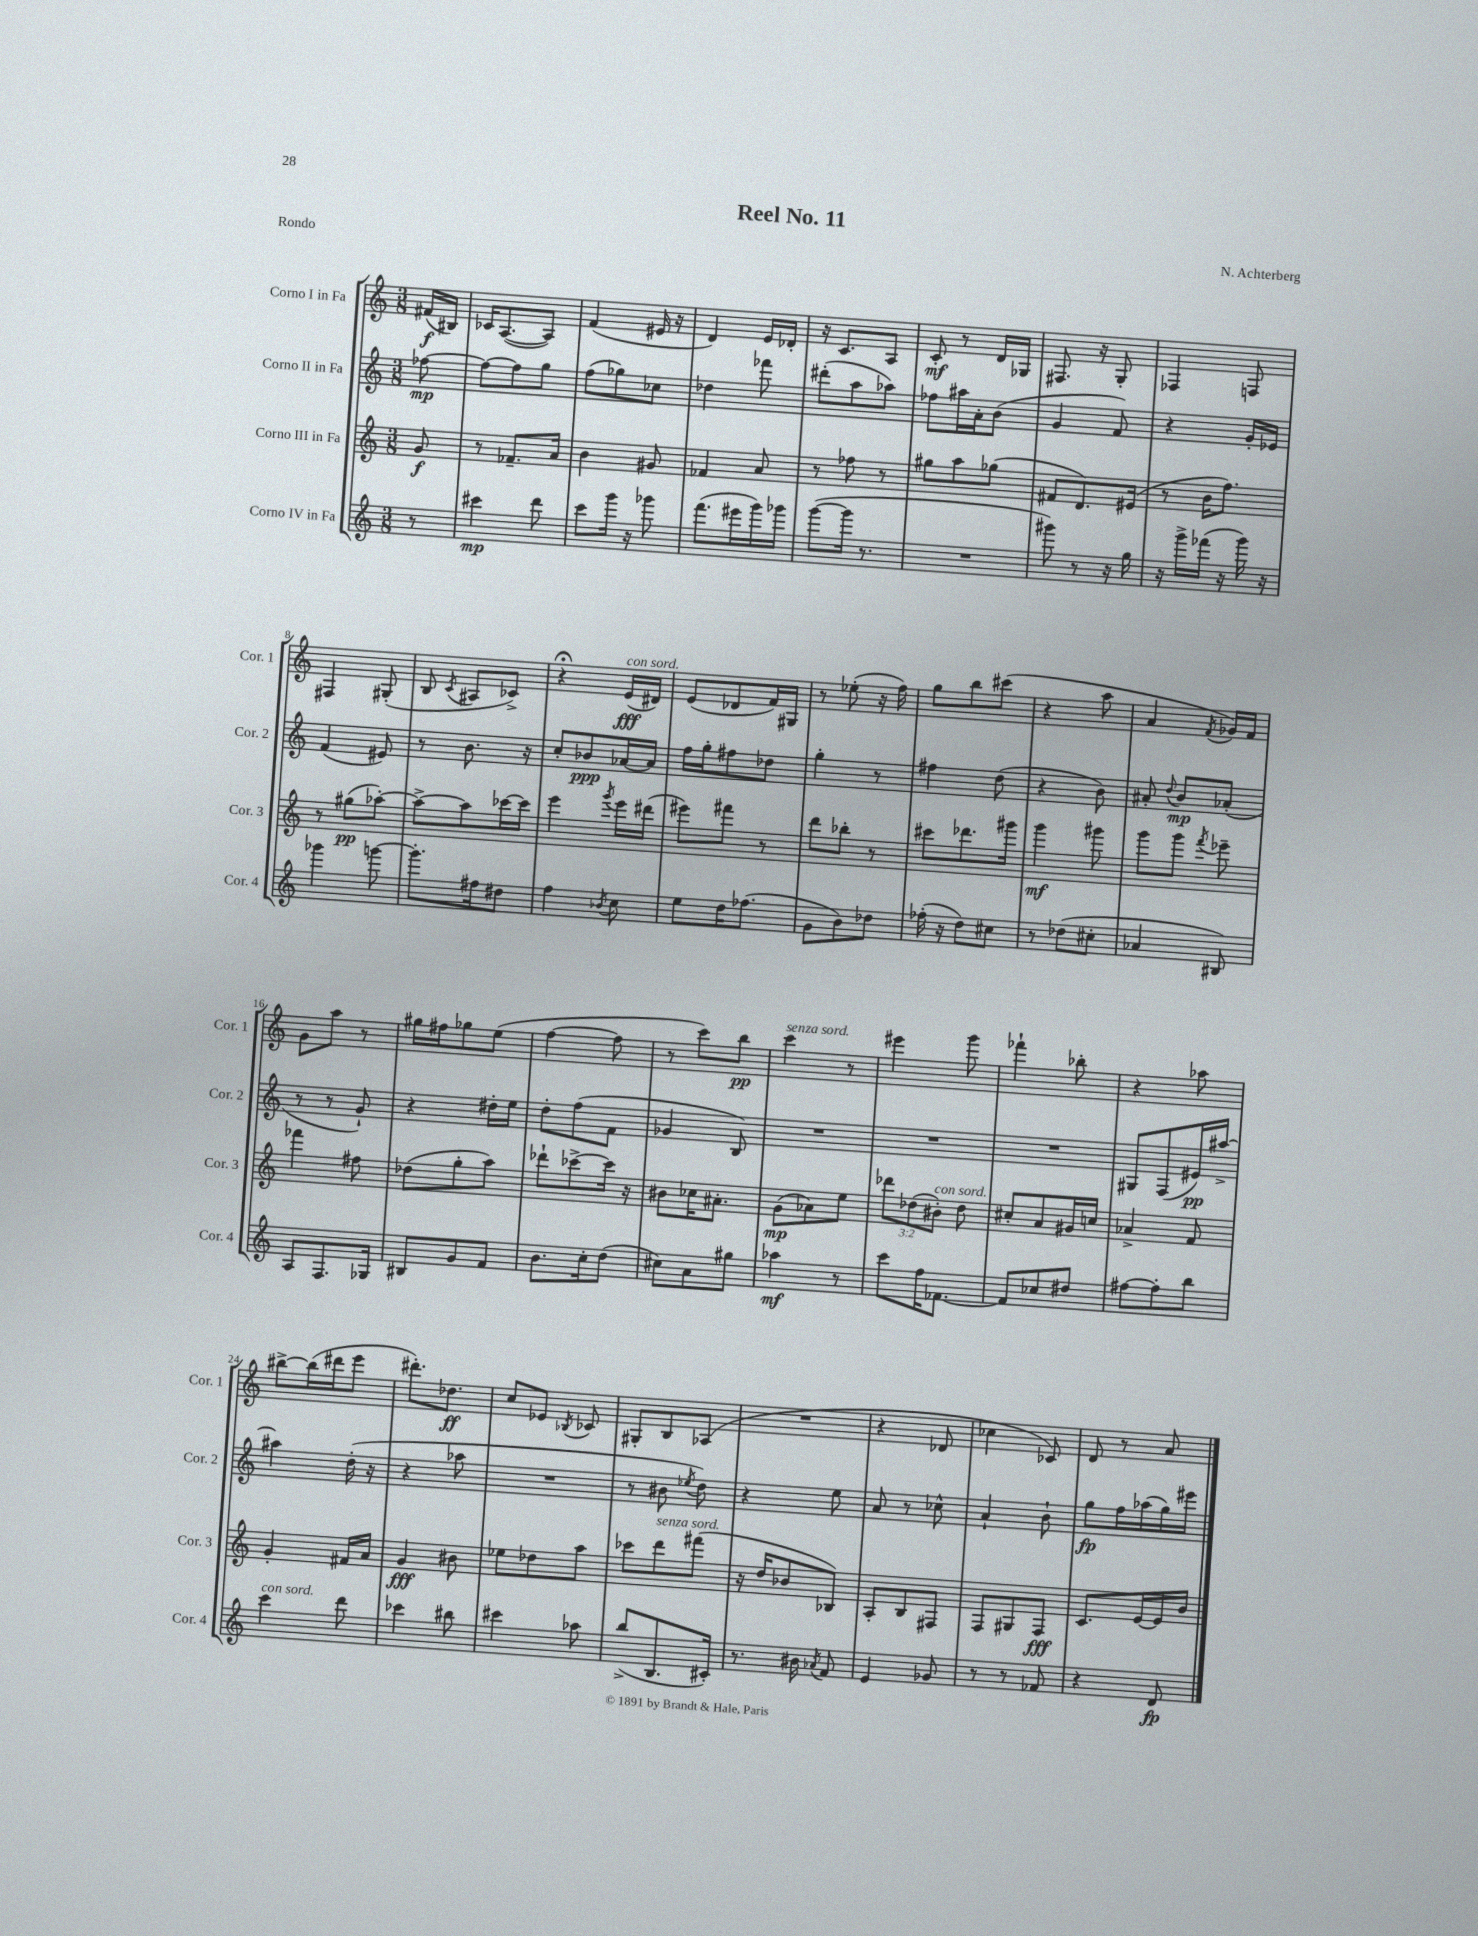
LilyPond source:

\header { title = "Reel No. 11" composer = "N. Achterberg" piece = "Rondo" }
<<
\new StaffGroup <<
\new Staff = "s0" \with { instrumentName = "Corno I in Fa" shortInstrumentName = "Cor. 1" } {
    \clef treble \key c \major \numericTimeSignature \time 3/8 \partial 8
    \autoBeamOff fis'16[\f( bis16]) |
    ces'16[ a8.~( a8]) |
    f'4( eis'16 r16 |
    d'4) e'16[ des'16]-. |
    r16 c'8.[ a8] |
    c'8-.\mf r8 d'16[ ges16] |
    fis8. r16 g8-. |
    fes4 f8 |
    fis4 gis8-.( |
    b8 \acciaccatura { c'8 } ais8[ ces'8]->) |
    r4\fermata e'16[\fff^\markup { \italic "con sord." }( dis'16]) |
    e'8[( des'8 f'16) gis16] |
    r8 ees''8-.( r16 f''16) |
    g''8[ b''8 cis'''8]( |
    r4 a''8 |
    a'4 \acciaccatura { f'8 } ges'16[) f'16] |
    g'8[ a''8] r8 |
    gis''16[ fis''16 ges''8 e''8]( |
    f''4~ f''8 |
    r8 c'''8[) b''8]\pp |
    c'''4^\markup { \italic "senza sord." } r8 |
    eis'''4 g'''8 |
    fes'''4-! bes''8-. |
    r4 aes''8 |
    bis''8[~-> bis''16( dis'''16 e'''8] |
    dis'''8.[-.) des''8.]\ff |
    c''8[ ees'8] \acciaccatura { bes8 } ces'8 |
    gis8[-. b8 aes8]( |
    R4. |
    r4 des'8 |
    ces''4 ces'8) |
    d'8 r8 a'8 \bar "|." |
}
\new Staff = "s1" \with { instrumentName = "Corno II in Fa" shortInstrumentName = "Cor. 2" } {
    \clef treble \key c \major \numericTimeSignature \time 3/8 \partial 8
    \autoBeamOff fes''8~\mp |
    fes''8[~ fes''8 g''8] |
    f''8[( ges''8) ces''8] |
    des''4 fes'''8 |
    dis'''8[-.( a''8 aes''8]) |
    fes''8[ ais''16 a'16-. b'8]( |
    g'4 f'8) |
    r4 g'16[-. ees'16] |
    f'4( eis'8) |
    r8 b'8. r16 |
    c''8[-. bes'8\ppp aes'16~ aes'16] |
    f''16[ g''16-. fis''8 des''8] |
    g''4-. r8 |
    fis''4 d''8( |
    r4 b'8) |
    ais'8-. \appoggiatura { d''8 } b'8[\mp aes'8]-.( |
    r8 r8 g'8-!) |
    r4 dis''16[-. e''16] |
    d''8[-. f''8( f'8] |
    ges'4 b8) |
    R4. |
    R4. |
    R4. |
    gis8[ f8( eis'16\pp) ais''16]~-> |
    ais''4 d''16-.( r16 |
    r4 aes''8 |
    R4. |
    r8 bis'8 \acciaccatura { ees''8 } d''8) |
    r4 e''8 |
    a'8 r8 ces''8-^ |
    a'4-! b'8-! |
    g''8[\fp f''16 aes''16( g''16) eis'''16] \bar "|." |
}
\new Staff = "s2" \with { instrumentName = "Corno III in Fa" shortInstrumentName = "Cor. 3" } {
    \clef treble \key c \major \numericTimeSignature \time 3/8 \override Staff.TupletNumber.text = #tuplet-number::calc-fraction-text \partial 8
    \autoBeamOff g'8\f |
    r8 fes'8.[-- a'16] |
    b'4 gis'8 |
    fes'4 a'8 |
    r8 fes''8 r8 |
    gis''8[ a''8 ges''8]( |
    fis'8[ d'8.) eis'16]( |
    r8 b'16[ f''8.]) |
    r8 gis''8[\pp( aes''8]~-.) |
    aes''8[~-> aes''8 ces'''16~ ces'''16] |
    e'''4 \acciaccatura { g'''8 } e'''16[ dis'''16]( |
    eis'''8[) fis'''8] r8 |
    d'''8[ bes''8]-. r8 |
    cis'''8[ des'''8. gis'''16] |
    g'''4\mf gis'''8 |
    g'''8[ g'''8] \acciaccatura { f'''8 } ees'''8-- |
    fes'''4 fis''8 |
    des''8[( g''8-. a''8]) |
    des'''8[-! ces'''8~-> ces'''16] r16 |
    bis'8[ ces''16 ais'8.]-. |
    g'8[\mp( aes'8) e''8] |
    \tuplet 3/2 { des'''8[ des''8( bis'8]-.^\markup { \italic "con sord." }) } des''8 |
    cis''8[-. a'8 gis'16 c''16] |
    aes'4-> f'8 |
    g'4-. fis'16[ a'16] |
    g'4\fff bis'8 |
    ees''8[ des''8 a''8] |
    ces'''8[ d'''8^\markup { \italic "senza sord." } fis'''8]( |
    r16 d''16[ bes'8 bes8]) |
    a8[-. b8 fis8] |
    f8[ gis8 f8]\fff |
    c'8.[ e'16~ e'16 b'16] \bar "|." |
}
\new Staff = "s3" \with { instrumentName = "Corno IV in Fa" shortInstrumentName = "Cor. 4" } {
    \clef treble \key c \major \numericTimeSignature \time 3/8 \partial 8
    \autoBeamOff r8 |
    cis'''4\mp d'''8 |
    c'''8[ g'''16] r16 ges'''8 |
    f'''8.[( eis'''16 g'''16) ges'''16] |
    g'''8[~( g'''16] r8. |
    R4. |
    gis'''8) r8 r16 g''16 |
    r16 g'''16[-> fes'''16]( r16 g'''16) r16 |
    ges'''4 g'''8~ |
    g'''8.[-. fis''16 dis''8] |
    f''4 \acciaccatura { bes'8 } c''8 |
    e''8[ d''16 fes''8.]( |
    g'8[ b'8) des''8] |
    fes''16-.( r16 d''8[) cis''8] |
    r8 des''8[( cis''8]-. |
    aes'4 bis8) |
    a8[ f8. ges16] |
    bis8[ g'8 f'8] |
    b'8.[ c''16-. d''8]( |
    cis''8[) a'8 gis''8] |
    aes''4\mf r8 |
    c'''8[ f''16 fes'8.]~ |
    fes'8[ ces''8 dis''8] |
    fis''8[~ fis''8-. b''8] |
    c'''4^\markup { \italic "con sord." } d'''8 |
    ces'''4 bis''8 |
    cis'''4 aes''8 |
    b''8[->( b8. cis'16]-.) |
    r8. bis'16 \acciaccatura { aes'8 } f'8 |
    e'4 ges'8 |
    r8 r8 fes'8 |
    r4 d'8\fp \bar "|." |
}
>>
>>
